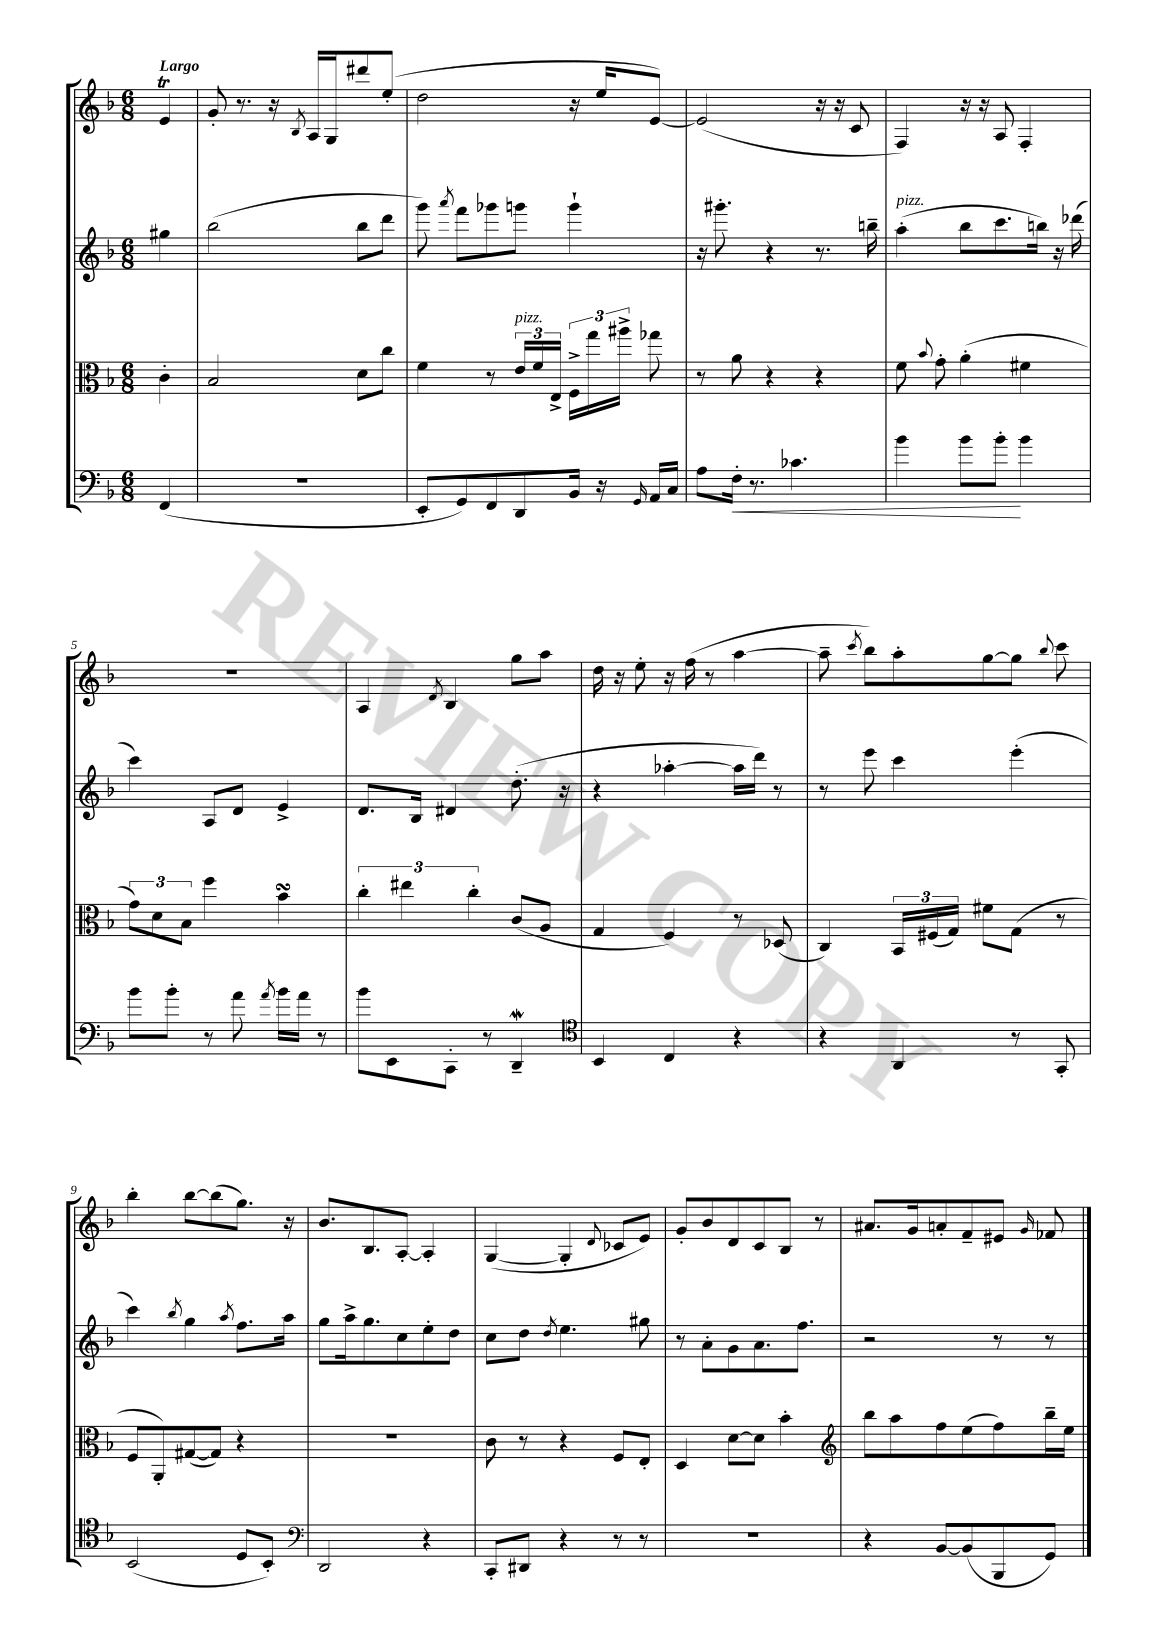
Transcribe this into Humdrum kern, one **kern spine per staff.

**kern	**dynam	**kern	**kern	**kern
*part4	*part4	*part3	*part2	*part1
*staff4	*staff4	*staff3	*staff2	*staff1
*clefF4	*	*clefC3	*clefG2	*clefG2
*k[b-]	*	*k[b-]	*k[b-]	*k[b-]
*M6/8	*	*M6/8	*M6/8	*M6/8
=	=	=	=	=
!	!	!	!	!LO:TX:a:B:t=Largo
(4FF/	.	4c'\	4gg#X\	4et/
=1	=1	=1	=1	=1
2.r	.	2B-/	(2bb-\	8g'/
.	.	.	.	8.r
.	.	.	.	16r
.	.	.	.	8qB-/
.	.	.	.	16A/LL
.	.	.	.	16G/J
.	.	8d\L	8bb-\L	8ddd#X/
.	.	8cc\J	8ddd\J	(8ee'/J
=2	=2	=2	=2	=2
8EE'/L	.	4f\	8ggg\)	2dd\
.	.	.	8qaaa/	.
8GG/)	.	.	8fff\L	.
8FF/	.	8r	8ggg-X\	.
!	!	!LO:TX:a:i:t=pizz.	!	!
8DD/	.	24e/LL	8gggn\J	.
.	.	24f/	.	.
.	.	24E^/JJ	.	.
16BB-/Jk	.	24F^\LL	4ggg`\	16r
.	.	24gg\	.	.
16r	.	.	.	16ee/KL
.	.	24aa#X^\JJ	.	.
16qqGG/	.	.	.	.
16AA/LL	.	8gg-X\	.	[8e/J)
16C/JJ	.	.	.	.
=3	=3	=3	=3	=3
8A\L	.	8r	16r	(2e/]
.	.	.	8.ggg#X'\	.
!	!LO:HP:b	!	!	!
16F'\Jk	<	8a\	.	.
8.r	.	.	.	.
.	.	4r	4r	.
4.c-X\	.	.	.	.
.	.	4r	8.r	16r
.	.	.	.	16r
.	.	.	.	8c/
.	.	.	16bbn~\	.
=4	=4	=4	=4	=4
!	!	!	!LO:TX:a:i:t=pizz.	!
4b-\	.	8f\	(4aa'\	4F/)
.	.	8qqb-/	.	.
.	.	8g'\	.	.
8b-\L	.	(4a'\	8bb-\L	16r
.	.	.	.	16r
8b-'\J	.	.	8.ccc\	8A/
4b-\	[	4f#X\	.	4F'/
.	.	.	16bbn\Jk)	.
.	.	.	16r	.
.	.	.	(16ddd-X\	.
!!LO:LB:g=z
=5	=5	=5	=5	=5
8b-\L	.	12g\L)	4ccc\)	2.r
.	.	12d\	.	.
8b-'\J	.	.	.	.
.	.	12B-\J	.	.
8r	.	4ff\	8A/L	.
8a\	.	.	8d/J	.
8qa/	.	.	.	.
16b-\LL	.	4b-sSSs\	4e^/	.
16a\JJ	.	.	.	.
8r	.	.	.	.
=6	=6	=6	=6	=6
8b-\L	.	6cc'\	8.d/L	4A/
8EE\	.	.	.	.
.	.	6ee#X\	.	.
.	.	.	16B-/Jk	.
.	.	.	.	8qd/
8CC'\J	.	.	4d#X/	4B-/
.	.	6cc'\	.	.
8r	.	.	.	.
4DDW~/	.	(8c/L	(8.dd'\	8gg\L
.	.	8A/J	.	8aa\J
.	.	.	16r	.
=7	=7	=7	=7	=7
*clefC4	*	*	*	*
4BB-/	.	4G/	4r	16dd\
.	.	.	.	16r
.	.	.	.	8ee'\
4C/	.	4F/)	[4aa-X'\	16r
.	.	.	.	(16ff\
.	.	.	.	8r
4r	.	8r	16aa-\LL]	[4aa\
.	.	.	16ddd\JJ)	.
.	.	(8D-X/	8r	.
=8	=8	=8	=8	=8
4r	.	4C/)	8r	8aa~\]
.	.	.	.	8qccc/
.	.	.	8eee\	8bb-\L)
4AA/	.	24BB-/LL	4ccc\	8aa'\
.	.	(24F#X/	.	.
.	.	24G/JJ)	.	.
.	.	8f#X\L	.	[8gg\
8r	.	(8G\J	(4eee'\	8gg\J]
.	.	.	.	8qqbb-/
8GG'/	.	8r	.	8ccc\
!!LO:LB:g=z
=9	=9	=9	=9	=9
(2BB-/	.	8F/L	4ccc\)	4bb-'\
.	.	8AA'/)	.	.
.	.	.	8qbb-/	.
.	.	([8G#X/	4gg\	[8bb-\L
.	.	8G#/J])	.	(8bb-\]
.	.	.	8qaa/	.
8D/L	.	4r	8.ff\L	8.gg\J)
8BB-'/J)	.	.	.	.
.	.	.	16aa\Jk	16r
=10	=10	=10	=10	=10
*clefF4	*	*	*	*
2DD/	.	2.r	8gg\L	8.b-/L
.	.	.	16aa^\k	.
.	.	.	8.gg\	8.B-/
.	.	.	8cc\	[8A'/J
4r	.	.	8ee'\	4A'/]
.	.	.	8dd\J	.
=11	=11	=11	=11	=11
8CC'/L	.	8c\	8cc\L	([4G/
8DD#X/J	.	8r	8dd\J	.
.	.	.	8qdd/	.
4r	.	4r	4.ee\	4G'/]
.	.	.	.	8qqd/
8r	.	8F/L	.	8c-X/L
8r	.	8E'/J	8gg#X\	8e/J)
=12	=12	=12	=12	=12
2.r	.	4D/	8r	8g'/L
.	.	.	8a'\L	8b-/
.	.	[8d\L	8g\	8d/
.	.	8d\J]	8.a\	8c/
.	.	4b-'\	.	8B-/J
.	.	.	8.ff\J	.
.	.	.	.	8r
=13	=13	=13	=13	=13
*	*	*clefG2	*	*
4r	.	8bb-\L	2r	8.a#X/L
.	.	8aa\	.	.
.	.	.	.	16g/k
[8BB-/L	.	8ff\	.	8an'/
(8BB-/]	.	(8ee\	.	8f~/
8BBB-/	.	8ff\)	8r	8e#X/J
.	.	.	.	16qqg/
8GG/J)	.	16bb-~\L	8r	8f-X/
.	.	16ee\JJ	.	.
==	==	==	==	==
*-	*-	*-	*-	*-
